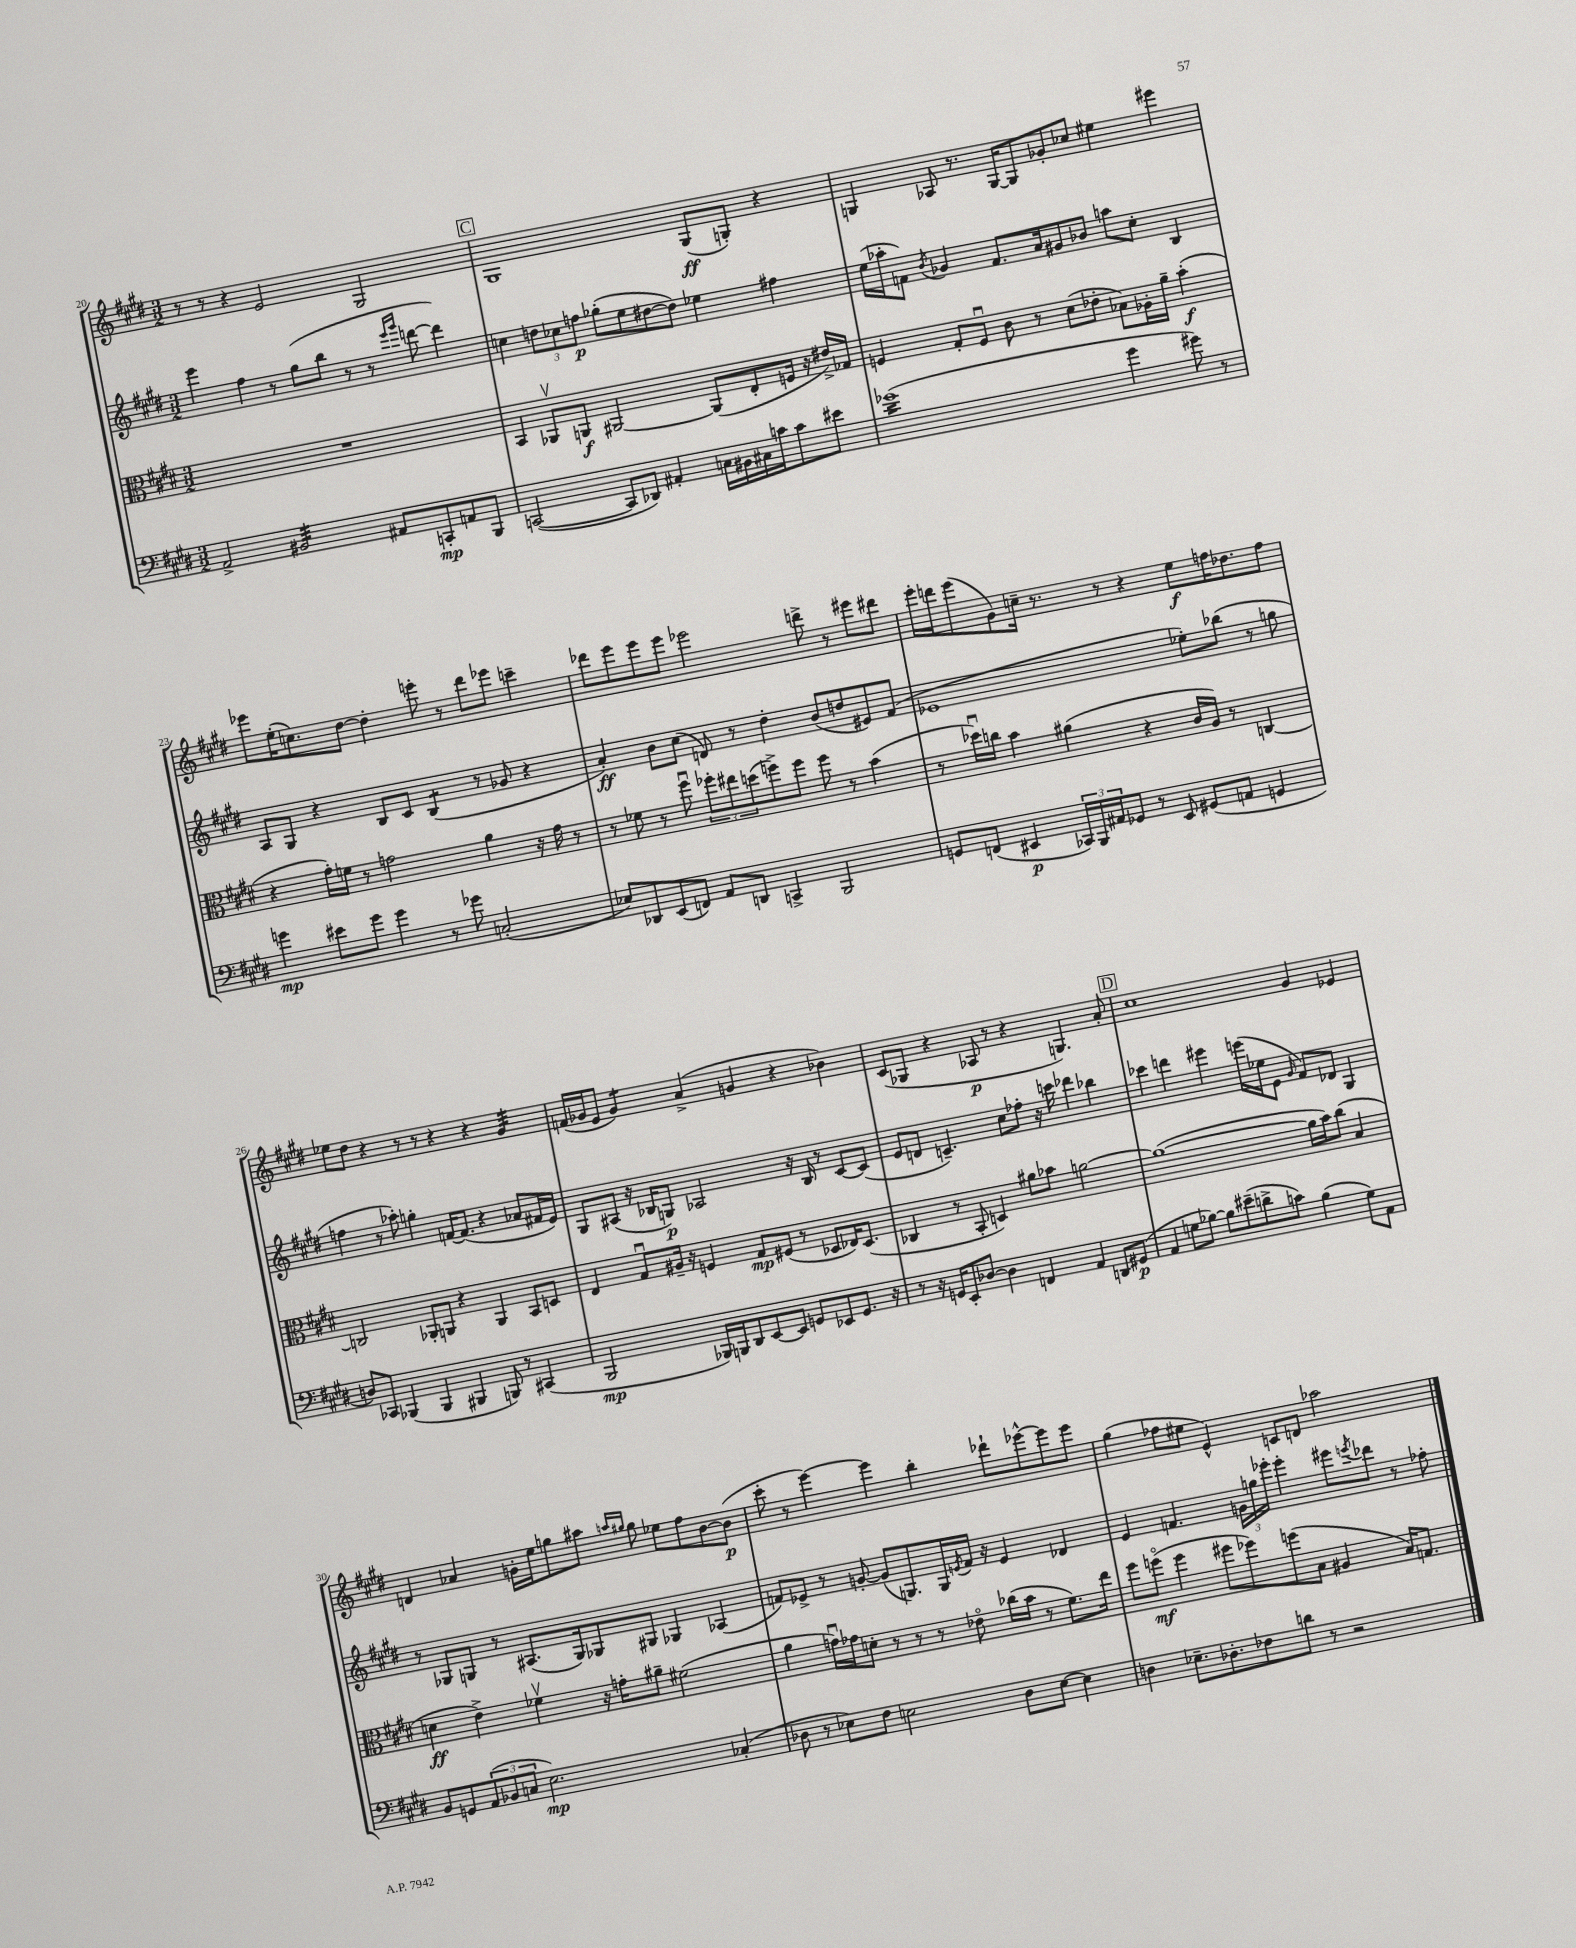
<<
\new StaffGroup <<
\new Staff = "s0" {
    \clef treble \key e \major \numericTimeSignature \time 3/2
    r8 r8 r4 e'2 gis2 |
    \mark \markup { \box "C" } gis1 gis8\ff( g8-.) r4 |
    g4 aes8 r8. g16~ g8 ges'8-. ces''8 eis''4 eis'''4 |
    ees'''8 e''16-.( c''8.) dis''8~ dis''4-. e'''8-. r8 dis'''8 ees'''8 c'''4-- |
    des'''8 e'''8 e'''8 e'''8 ees'''2 d'''8-> r8 eis'''8 dis'''8 |
    e'''16-. d'''16 e'''8( gis'8) c''16-- r8. r8 r4 e''8\f f''16 des''8. f''8 |
    ees''8 dis''8 r4 r8 r8 r4 r4 gis'4:32 |
    f'16( ges'16 e'8 ges'4:8) a'4->( g'4 r4 bes'4) |
    cis'8( ges8 r4 aes8\p r8 r4 g4.) a'8-. |
    \mark \markup { \box "D" } cis''1 gis'4 ees'4 |
    d'4 aes'4 g'16-. e''16 g''8 ais''8 \grace { a''16 gis''16 } gis''8 ees''8 fis''8 b'8~ b'8\p( |
    cis'''8-. r8 e'''4~) e'''4 b''4-. des'''8-! ees'''8~-^ ees'''8 ees'''8 |
    gis''4( fes''8 eis''8 e'4-^) c'8 d'8 aes''2 \bar "|." |
}
\new Staff = "s1" {
    \clef treble \key e \major \numericTimeSignature \time 3/2
    e'''4 fis''4 r8 gis''8( b''8 r8 r8 \grace { e'''16 gis'''16 } d'''8~ d'''4) |
    \mark \markup { \box "C" } c''4 \tuplet 3/2 { d''8 ces''8 f''8\p } ges''8-.( e''8 dis''8~ dis''8) ees''4 fis''4 |
    e''16( aes''16-. f'8) \acciaccatura { b'8 } ges'4 f'8. a'16 gis'8 bes'8 a''8 cis''8-. b4 |
    a8 gis8 r4 b8 cis'8 b4:8( r8 ges'8 r4 |
    a'4-.\ff) b'8 cis''8( d'8) r8 dis''4-. b'8( d''8 eis'8) fis'8( |
    ees'1 ees''8-.) bes''8( r8 g''8 |
    f''4 r8 aes''8-.) g''4-. f'16~ f'8.( r4 aes'8 fis'16 e'16) |
    gis8 ais8( r16 bes16 g8\p) aes2 r16 bes16 r8 cis'8~ cis'8( |
    e'8 d'8 c'4.--) cis''8 fes''8-. r16 c'''16 des'''4 bes''4 |
    \mark \markup { \box "D" } ces'''4 d'''4 eis'''4 e'''16( ees''16 e'8 \grace { gis'16 } fis'8) des'8 gis4 |
    r8 ges8 g8 r8 ais8.( g16) ges8 gis8 ges4 aes4( |
    f'8) ees'8-> r8 g'8~-. g'8( g8.) g16 \acciaccatura { e'8 } f'16 r16 e'4 des'4 |
    e'4 f'4. \tuplet 3/2 { g'16 g''16 ees'''16-. } ees'''4-. eis'''8 \acciaccatura { e'''8 } des'''8 r8 fes''8-. \bar "|." |
}
\new Staff = "s2" {
    \clef alto \key e \major \numericTimeSignature \time 3/2
    R1. |
    \mark \markup { \box "C" } b,4 aes,8\upbow a,8\f ais,2~ ais,8( e8-. f16 r16 eis'16->) ges16 |
    f4 gis8-. f8\downbow cis'8 r8 dis'8( ees'8-. bes8) aes16-. a'16-- b'4-.\f( |
    r4 gis'16-.) f'16 r8 g'2 a'4 r16 g'16 r8 |
    r8 fes'8 r8 fis''8\downbow \tuplet 3/2 { fes''8-. eis''8 d''8( } f''8->) f''8 f''8 r8 b'4( |
    r8 des''16\downbow) c''16 b'4 ais'4( r4 cis'16 a16) r8 c4~ |
    c2 aes,8-. a,8 r4 a,4 b,8 d8 |
    e4 gis8\downbow ais16-- r16 f4 gis8\mp fis8( r8 des8 ees16) des8.( |
    ces4 r8 b,8-. d4) ais'8 bes'8 a'2~ |
    \mark \markup { \box "D" } a'1~( a'16 b'16) cis''8( b4 |
    d'4\ff e'4->) fes'4\upbow r16 g'16-. ais'8-- fis'2( |
    a'4 g'16\downbow) ges'16 d'8-. r8 r8 r8 ees'8\flageolet ces''16( b'16 r8 fis'8.) e''16 |
    fis''8 f''8\flageolet\mf( f''4 fis''8 fes''8) f''8( b8 ais4 b16) g8. \bar "|." |
}
\new Staff = "s3" {
    \clef bass \key e \major \numericTimeSignature \time 3/2
    a,2-> bis,2:32 ais,8 c,8-.\mp a,8 b,,8 |
    \mark \markup { \box "C" } c,2~( c,8 des,8) ais,4-. c16 bis,16 cis16 c'16 c'8 eis'8 |
    ges'1:16( ges'4 gis'8) r8 |
    g'4\mp eis'8 g'8 g'4 r8 ges'8 c2-.( |
    ees8) des,8 e,8( f,8) a,8 d,8 c,4-> b,,2 |
    g,8 f,8( eis,4\p \tuplet 3/2 { ces,16) b,,16 ais,16 } ges,8 r8 eis,8 gis,8( a,8 g,4 |
    d8) ces,8 bes,,4( bes,,4 bis,,4 b,,8) r8 cis,4( |
    b,,2\mp bes,,16) b,,16 dis,8 e,8~ e,8 g,8 ees,8 g,8. r16 |
    r8 r16 g,16 e,8-. des8~ des4 f,4 a,4 d,8 gis,8\p( |
    \mark \markup { \box "D" } a,4 g8 bes8~) bes8 eis'8--( d'8-> c'8) bes4( g8) a,8 |
    b,8 g,8 \tuplet 3/2 { a,8( bes,8 c8 } e2.\mp) ces4-.( |
    des8 r8 ees8) fis8 e2 des8 e8~ e4 |
    d4 ees8.-- des8.-. fes8 d'8 r8 r2 \bar "|." |
}
>>
>>
\layout { \context { \Score currentBarNumber = #20 } }
